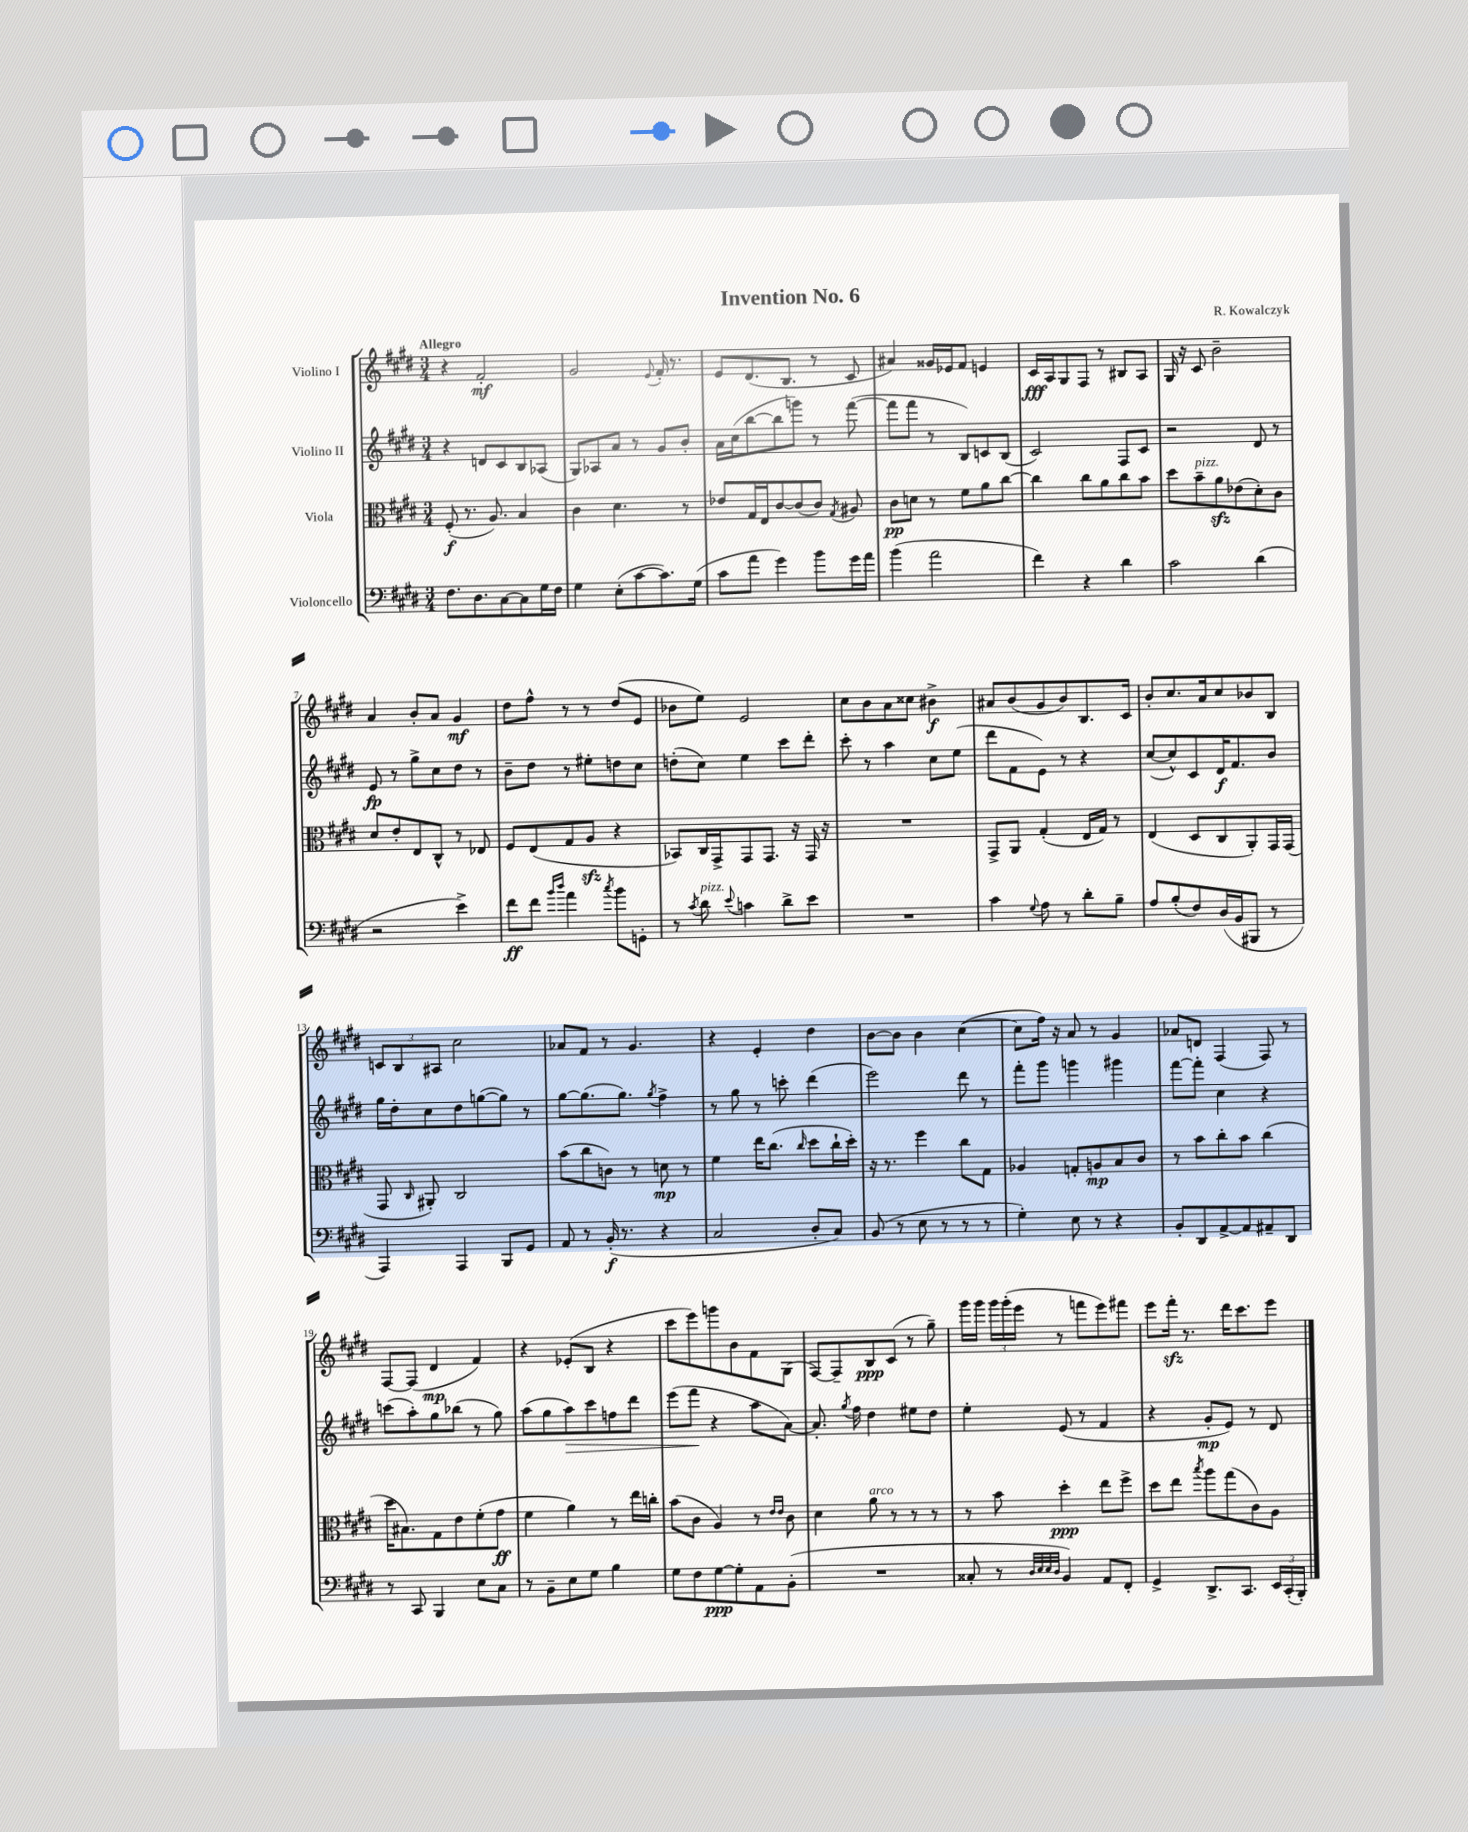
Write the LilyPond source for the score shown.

\header { title = "Invention No. 6" composer = "R. Kowalczyk" }
<<
\new StaffGroup <<
\new Staff = "s0" \with { instrumentName = "Violino I" } {
    \clef treble \key e \major \numericTimeSignature \time 3/4 \tempo "Allegro"
    \autoBeamOff r4 fis'2-.\mf |
    gis'2 \appoggiatura { e'8 } fis'16-. r8. |
    e'8[ dis'8.( b8.] r8 cis'8 |
    ais'4) gisis'16[ ees'16 fis'8] e'4 |
    cis'16[\fff a16 gis8 fis8] r8 bis8[ a8] |
    gis16 r16 cis'8 b'2-- |
    a'4 b'8[-. a'8] gis'4\mf |
    dis''8[ fis''8]-^ r8 r8 dis''8[( e'8] |
    bes'8[ e''8]) e'2 |
    cis''8[ b'8 a'8 cisis''8] bis'4->\f |
    ais'8[ b'8( gis'8 b'8) b8. cis'16] |
    b'8[-. cis''8. a'16 cis''8 bes'8 b8] |
    \tuplet 3/2 { c'8[ b8 ais8] } cis''2 |
    aes'8[ fis'8] r8 gis'4. |
    r4 e'4-. dis''4 |
    b'8[~ b'8] b'4 cis''4~( |
    cis''8[ fis''16]) r16 a'8 r8 gis'4 |
    aes'8[ d'8] fis4( fis8) r8 |
    fis8[~ fis8]( dis'4\mp fis'4) |
    r4 ees'8[-.( b8] r4 |
    cis'''8[ e'''8) g'''8 b'8 fis'8 gis8]( |
    fis8[~) fis8-- b8\ppp cis'8]( r8 gis''8--) |
    gis'''16[ gis'''16] \tuplet 3/2 { gis'''16[ gis'''16-.( e'''16] } r8 f'''8[ e'''8) fis'''8] |
    e'''8[ fis'''16]-.\sfz r8. dis'''16[ cis'''8. e'''8] \bar "|." |
}
\new Staff = "s1" \with { instrumentName = "Violino II" } {
    \clef treble \key e \major \numericTimeSignature \time 3/4
    \autoBeamOff r4 d'8[ cis'8 b8 aes8]( |
    gis8[) aes8 a'8] r8 gis'8[ b'8]-. |
    a'16[ cis''16( b''8~ b''8 g'''8]) r8 fis'''8~( |
    fis'''8[ fis'''8] r8 b8[) c'8 b8]( |
    cis'2) fis8[ cis'8] |
    r2 dis'8 r8 |
    e'8\fp r8 gis''8[-> cis''8 dis''8] r8 |
    b'8[-- dis''8] r8 eis''8[-. d''8 cis''8] |
    d''8[-.( cis''8]) e''4 cis'''8[ dis'''8]-. |
    cis'''8-. r8 a''4 cis''8[ e''8]( |
    dis'''8[ fis'8 e'8]) r8 r4 |
    cis''8[~( cis''8-^) cis'8 dis'16\f fis'8. b'8] |
    gis''16[ dis''16-. cis''8 dis''8 g''8~( g''8]) r8 |
    gis''8[~ gis''8.( gis''8.]) \acciaccatura { gis''8 } fis''4-> |
    r8 gis''8 r8 c'''8-. dis'''4( |
    e'''2) dis'''8 r8 |
    fis'''8[-. gis'''8] g'''4 gis'''4 |
    fis'''8[~ fis'''8]-. cis''4 r4 |
    c'''8[( a''8-.) gis''8 bes''8]( r8 gis''8) |
    a''8[( gis''8 a''8\>) cis'''8 f''8 dis'''8] |
    e'''8[( fis'''8]\! r4 a''8[ a'8]~) |
    a'8.-. \acciaccatura { gis''8 } fis''16 dis''4 eis''8[ dis''8] |
    e''4-. e'8( r8 fis'4 |
    r4 gis'8[-.\mp e'8]) r8 dis'8 \bar "|." |
}
\new Staff = "s2" \with { instrumentName = "Viola" } {
    \clef alto \key e \major \numericTimeSignature \time 3/4
    \autoBeamOff fis8-.\f( r8. a8.) b4 |
    cis'4 dis'4. r8 |
    ees'8[ gis16 e16 cis'8~ cis'8( cis'8]) \acciaccatura { gis8 } ais8 |
    cis'8[\pp d'8] r8 fis'8[ a'8 cis''8]~ |
    cis''4 cis''8[ a'8 cis''8 b'8] |
    dis''8[ b'8--^\markup { \italic "pizz." } a'8\sfz ees'8( dis'8-.) cis'8] |
    dis'8[ e'8-. e8 cis8]-^ r8 ees8 |
    fis8[ e8( gis8 a8]\sfz r4 |
    bes,8[) cis16 gis,16-> gis,8 gis,8.] r16 gis,16 r16 |
    R2. |
    gis,8[-> a,8] gis4-.( e16[ gis16]) r8 |
    e4( dis8[ cis8 a,8-.) gis,16 gis,16]( |
    gis,8 \grace { cis16 } ais,8-.) cis2 |
    b'8[( cis''8 c'8]) r8 d'8\mp r8 |
    fis'4 e''16[ cis''8.]( \grace { cis''16 } dis''8[ cis''16-! dis''16]-.) |
    r16 r8. fis''4 cis''8[ gis8] |
    aes4 g8[-. a8\mp b8 cis'8] |
    r8 b'8[ cis''8-. b'8] cis''4( |
    dis''16[ bis8.) gis8 e'8 fis'8-.( gis'8]\ff |
    fis'4 a'4) r8 e''16[ c''16]-. |
    b'8[( cis'8] a4) r8 \grace { e'16[ e'16] } cis'8 |
    dis'4 a'8^\markup { \italic "arco" } r8 r8 r8 |
    r8 b'8 dis''4-.\ppp e''8[ fis''8]-> |
    dis''8[ e''8] \acciaccatura { b''8 } a''8[ gis''8( cis'8) a8] \bar "|." |
}
\new Staff = "s3" \with { instrumentName = "Violoncello" } {
    \clef bass \key e \major \numericTimeSignature \time 3/4
    \autoBeamOff fis8.[ dis8. cis8~ cis8 gis16 fis16] |
    gis4 e8[-.( cis'8~ cis'8.) gis16]( |
    cis'8[ a'8] gis'4) b'8[ gis'16 a'16] |
    b'4( a'2 |
    fis'4) r4 dis'4 |
    cis'2 dis'4( |
    r2 e'4->) |
    fis'8[\ff fis'8] \grace { b'16[ dis''16] } a'4 \acciaccatura { cis''8 } b'8[ g,8]-. |
    r8 \acciaccatura { cis'8 } dis'8^\markup { \italic "pizz." } \appoggiatura { e'8 } c'4 dis'8[-> e'8] |
    R2. |
    cis'4 \appoggiatura { gis8 } a8 r8 dis'8[-. b8]-- |
    a8[ b8-.( fis8) dis16( b,16 bis,,8] r8 |
    a,,4) a,,4 b,,8[ gis,8] |
    a,8 r8 b,16-.\f( r8. r4 |
    cis2 dis8[-. cis8]) |
    b,8( r8 e8 r8 r8 r8 |
    gis4-.) e8 r8 r4 |
    b,8[-. dis,8 a,8~-> a,8 ais,8-- dis,8] |
    r8 cis,8 b,,4 e8[ cis8] |
    r8 b,8[-- e8 gis8] b4 |
    gis8[ fis8 gis8~\ppp gis8-. a,8 b,8]-.( |
    R2. |
    cisis8-. r8 \grace { dis32[ e32 e32 dis32] } b,4) a,8[ fis,8]-. |
    gis,4-> dis,8.[-> cis,8.] \tuplet 3/2 { e,16[ cis,16-.( b,,16]-.) } \bar "|." |
}
>>
>>
